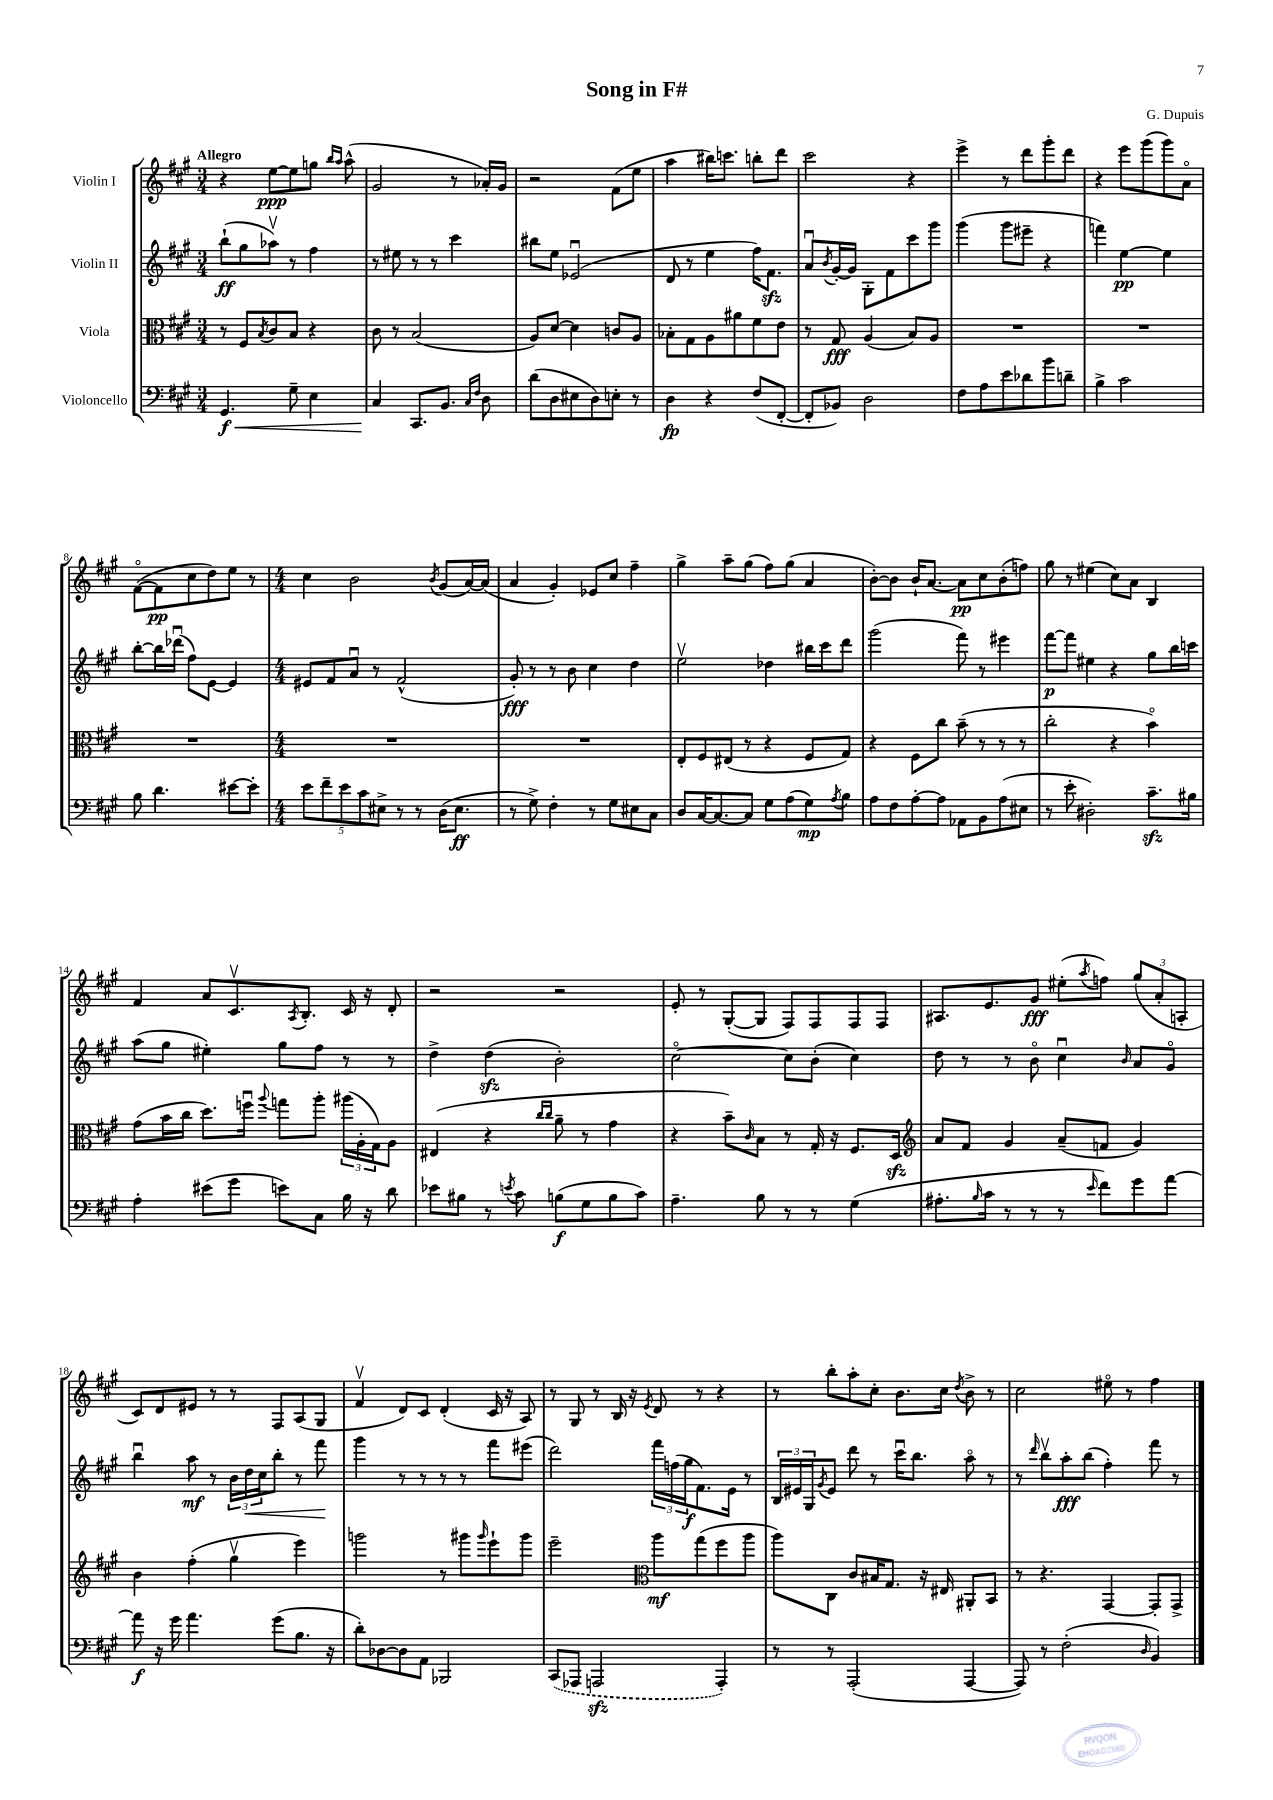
\header { title = "Song in F#" composer = "G. Dupuis" }
<<
\new StaffGroup <<
\new Staff = "s0" \with { instrumentName = "Violin I" } {
    \clef treble \key a \major \numericTimeSignature \time 3/4 \tempo "Allegro"
    r4 e''8~\ppp e''8 g''8 \grace { b''16 a''16 } a''8-^( |
    gis'2 r8 aes'16-.) gis'16 |
    r2 fis'8( e''8 |
    a''4 bis''16) c'''8. b''8-. d'''8 |
    cis'''2 r4 |
    e'''4-> r8 d'''8 gis'''8-. d'''8 |
    r4 e'''8 gis'''8( gis'''8) a'8\flageolet |
    fis'8~\flageolet( fis'8\pp cis''8 d''8) e''8 r8 |
    \numericTimeSignature \time 4/4 cis''4 b'2 \acciaccatura { b'8 } gis'8( a'16~) a'16( |
    a'4 gis'4-.) ees'8 cis''8 fis''4-- |
    gis''4-> a''8-- gis''8( fis''8) gis''8( a'4 |
    b'8~-.) b'8 b'16-! a'8.~ a'8\pp cis''8 b'8-.( f''8) |
    gis''8 r8 eis''4( cis''8) a'8 b4 |
    fis'4 a'8 cis'8.\upbow \acciaccatura { a8 } b8.-. cis'16 r16 d'8-. |
    r2 r2 |
    e'8-. r8 gis8~-.( gis8 fis8) fis8 fis8 fis8 |
    ais8. e'8. gis'8\fff eis''8-.( \acciaccatura { a''8 } f''8) \tuplet 3/2 { gis''8( a'8-. a8-. } |
    cis'8) d'8 eis'8 r8 r8 fis8 a8( gis8 |
    fis'4\upbow d'8) cis'8 d'4-.( cis'16 r16 a8) |
    r8 gis8 r8 b16 r16 \acciaccatura { e'8 } d'8 r8 r4 |
    r8 b''8-. a''8-. cis''8-. b'8. cis''16 \acciaccatura { d''8 } b'8-> r8 |
    cis''2 eis''8\flageolet r8 fis''4 \bar "|." |
}
\new Staff = "s1" \with { instrumentName = "Violin II" } {
    \clef treble \key a \major \numericTimeSignature \time 3/4
    b''8-!\ff( gis''8 aes''8\upbow) r8 fis''4 |
    r8 eis''8 r8 r8 cis'''4 |
    bis''8 e''8 ees'2\downbow( |
    d'8 r8 e''4 fis''16) fis'8.\sfz |
    a'8\downbow \acciaccatura { b'8 } gis'16~-. gis'16 gis8-. fis'8 cis'''8 gis'''8 |
    gis'''4( gis'''8 eis'''8-- r4 |
    f'''4) e''4~\pp e''4 |
    b''8~-. b''16 des'''16\downbow( fis''8) e'8~ e'4 |
    \numericTimeSignature \time 4/4 eis'8 fis'8 a'8\downbow r8 fis'2-^( |
    gis'8-.\fff) r8 r8 b'8 cis''4 d''4 |
    e''2\upbow des''4 bis''16 cis'''16 d'''8 |
    gis'''2( fis'''8) r8 eis'''4 |
    fis'''8~\p fis'''8 eis''4 r4 gis''8 b''16 c'''16 |
    a''8( gis''8 eis''4-.) gis''8 fis''8 r8 r8 |
    d''4-> d''4\sfz( b'2-.) |
    cis''2~\flageolet cis''8 b'8-.( cis''4) |
    d''8 r8 r8 b'8\flageolet cis''4\downbow \grace { b'16 } a'8 gis'8\flageolet |
    b''4\downbow a''8\mf r8 \tuplet 3/2 { b'16 d''16\< cis''16 } b''8-. r8 fis'''8\! |
    gis'''4 r8 r8 r8 r8 fis'''8 eis'''8( |
    d'''2) \tuplet 3/2 { fis'''16 f''16( gis''16\f } fis'8.) e'16 r8 |
    \tuplet 3/2 { b16 eis'16 gis16 } \acciaccatura { gis'8 } eis'8 d'''8 r8 cis'''16\downbow b''8. a''8\flageolet r8 |
    r8 \grace { d'''16 } b''8\upbow a''8-.\fff b''8( fis''4-.) fis'''8 r8 \bar "|." |
}
\new Staff = "s2" \with { instrumentName = "Viola" } {
    \clef alto \key a \major \numericTimeSignature \time 3/4
    r8 fis8 \acciaccatura { b8 } cis'8 b8 r4 |
    cis'8 r8 b2( |
    a8) d'8~ d'4 c'8 a8 |
    bes8-. gis8 a8 ais'8 fis'8 e'8 |
    r8 gis8\fff a4( b8) a8 |
    R2. |
    R2. |
    R2. |
    \numericTimeSignature \time 4/4 R1 |
    R1 |
    e8-. fis8 eis8( r8 r4 fis8 gis8) |
    r4 fis8 cis''8 b'8--( r8 r8 r8 |
    cis''2-. r4 b'4\flageolet) |
    gis'8( b'16 cis''16 d''8.) f''16\downbow \appoggiatura { a''8 } g''8 a''8-. \tuplet 3/2 { ais''16( a16-. gis16) } a8 |
    eis4( r4 \grace { cis''16 cis''16 } a'8-- r8 gis'4 |
    r4 b'8--) \grace { cis'16 } b8 r8 gis16-. r16 fis8. d16\sfz |
    \clef treble a'8 fis'8 gis'4 a'8--( f'8 gis'4) |
    b'4 fis''4-.( gis''4\upbow e'''4) |
    g'''2 r8 gis'''8 \grace { gis'''16 } e'''8-! gis'''8 |
    e'''2-- \clef alto a''8\mf gis''8( fis''8 a''8 |
    a''8) cis8 cis'8 bis16 gis8. r16 eis16 ais,8-. b,8 |
    r8 r4. gis,4~ gis,8-. gis,8-> \bar "|." |
}
\new Staff = "s3" \with { instrumentName = "Violoncello" } {
    \clef bass \key a \major \numericTimeSignature \time 3/4
    gis,4.\f\< gis8-- e4 |
    cis4\! cis,8. b,8. \grace { cis16 fis16 } d8 |
    d'8( d8 eis8 d8) e8-. r8 |
    d4\fp r4 fis8( fis,8~-. |
    fis,8-. bes,8) d2 |
    fis8 a8 e'8 des'8 b'8 d'8-- |
    b4-> cis'2 |
    b8 d'4. eis'8~ eis'8-. |
    \numericTimeSignature \time 4/4 \tuplet 5/4 { e'8 fis'8-- e'8 cis'8 eis8-> } r8 r8 d16( eis8.\ff |
    r8 gis8->) fis4-. r8 gis8 eis8 cis8 |
    d8 cis16~ cis8.~ cis8 gis8 a8( gis8\mp) \acciaccatura { a8 } b8 |
    a8 fis8 a8~-. a8 aes,8 b,8 a8( eis8 |
    r8 e'8-. dis2-.) cis'8.--\sfz bis16 |
    a4-. eis'8( gis'8 e'8) cis8 b16 r16 d'8 |
    ees'8 bis8 r8 \acciaccatura { e'8 } cis'8 b8\f( gis8 b8 cis'8) |
    a4.-- b8 r8 r8 gis4( |
    ais8.-. \grace { b16 } cis'16 r8 r8 r8 \grace { e'16 } fis'8) gis'8 a'8~ |
    a'8\f r16 gis'16 a'4. gis'8( b8. r16 |
    d'8-.) des8~ des8 a,8 bes,,2 |
    \once \slurDashed cis,8( aes,,8 a,,2\sfz a,,4-.) |
    r8 r8 a,,2-.( a,,4~ |
    a,,8) r8 fis2-.( \grace { d16 } b,4) \bar "|." |
}
>>
>>
